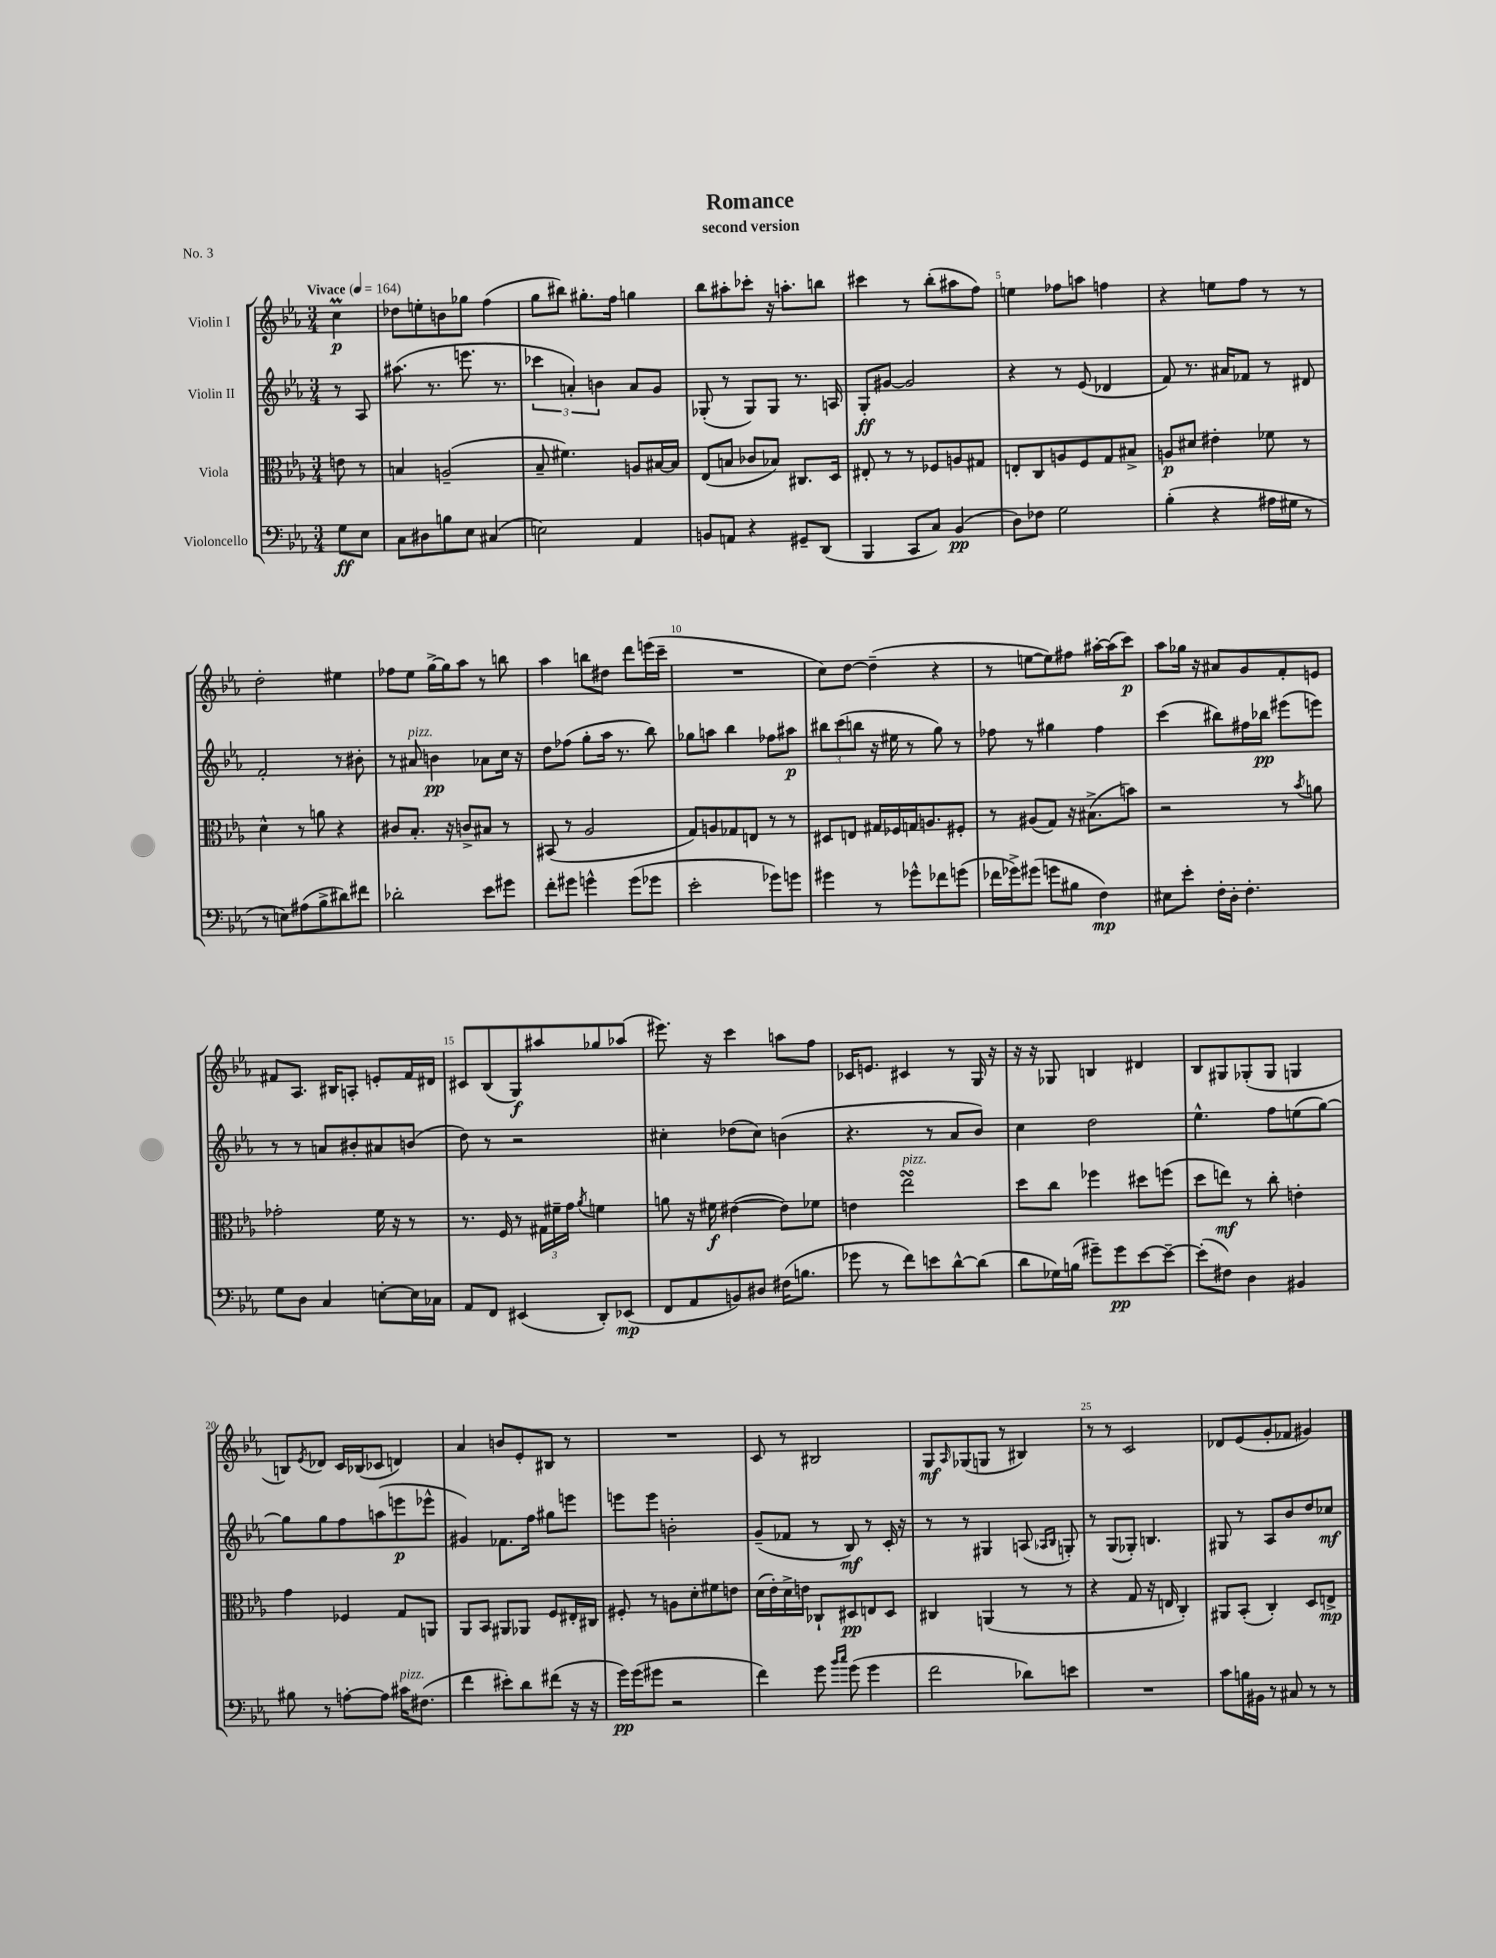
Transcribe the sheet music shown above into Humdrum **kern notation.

**kern	**kern	**kern	**kern
*staff4	*staff3	*staff2	*staff1
*clefF4	*clefC3	*clefG2	*clefG2
*k[b-e-a-]	*k[b-e-a-]	*k[b-e-a-]	*k[b-e-a-]
*M3/4	*M3/4	*M3/4	*M3/4
*MM164	*MM164	*MM164	*MM164
8G	8e	8r	4cc
8E-	8r	8A-	.
=	=	=	=
8C	4B	(8.aa#	8dd-
8D#	.	.	8ee'
.	.	8.r	.
8B	(2A~	.	8b
8E-	.	8.eee	8gg-
(4C#	.	.	(4ff
.	.	8.r	.
=	=	=	=
2E)	8B-~	6ccc-	8gg
.	4.f#)	.	8bb#)
.	.	6a')	.
.	.	.	8.gg#'
.	.	6b	.
.	.	.	16ff
4AA-	8A	8a	4gg
.	[16B#	8g	.
.	16B#]	.	.
=	=	=	=
8BB	(8E-	(8G-'	8bb-
8AA	8B	8r	8aa#'
4r	8c-	8G-)	8ccc-'
.	8B-)	8G-	16r
.	.	.	8.aa'
8GG#~	8.C#	8.r	.
(8DD	.	.	8bb
.	16D	16A	.
=	=	=	=
4BBB-	8E#'	8G'	4ccc#
.	8r	[8g#	.
8CC	8r	2g#]	8r
8C)	8F-	.	(8bb-'
(4BB-	8A	.	8aa#
.	8G#	.	8ff)
=	=	=	=
8D)	8E'	4r	4ee
8F-	8C	.	.
2G	8A	8r	8ff-
.	8F	(8e-	8aa
.	8G	4d-	4ff
.	8B#^	.	.
=	=	=	=
(4B-'	8A	8f)	4r
.	8d#	8.r	.
4r	4e#'	.	8ee
.	.	16a#	.
.	.	8f-	8ff
16A#	8f-	8r	8r
16G#	.	.	.
8r	8r	8d#	8r
=	=	=	=
8r	4d^^	2f'	2dd'
8E)	.	.	.
(8A#	8r	.	.
8B-^	8a	.	.
8d#)	4r	8r	4ee#
8f#	.	8b#'	.
=	=	=	=
2d-'	8c#	8r	8ff-
.	8.B-'	8a#	8ee-
.	.	4b	[16gg^
.	16r	.	16gg]
.	8c^	.	8aa-
8e-	8B#	8a-	8r
8g#	8r	16cc	8bb
.	.	16r	.
=	=	=	=
8f'	(8BB#	8dd	4aa-
8g#	8r	(8ff-	.
4g^^	2A-	8gg'	8bb
.	.	16aa-	8dd#
.	.	8.r	.
(8g	.	.	8ddd
8g-	.	8bb-)	(16eee
.	.	.	16ccc~
=	=	=	=
2e-'	8G)	8gg-	2.r
.	8A	8aa	.
.	8G-	4bb-	.
.	8E	.	.
8g-)	8r	8ff-	.
8g	8r	8aa#	.
=	=	=	=
4g#	8D#	12bb#	8cc)
.	.	(12ccc	.
.	8E	.	[8dd
.	.	12bb	.
8r	16G#	16r	(4dd~]
.	16F-	16ee#	.
8g-^^	16G	8r	.
.	8.A	.	.
8f-	.	8gg)	4r
(8g	8F#'	8r	.
=	=	=	=
16f-	8r	8ff-	8r
16g-^)	.	.	.
(8g#	(8A#	8r	[8ee
8g	8G)	4gg#	8ee])
8B#	16r	.	8ff#
.	(8.B#^	.	.
4F)	.	4ff-	[16aa#'
.	.	.	(16aa#]
.	8b)	.	8ccc)
=	=	=	=
8E#	2r	(4ccc	8aa-
8e-'	.	.	16gg-
.	.	.	16r
16F'	.	8bb#)	8a#
16D'	.	.	.
4.F'	.	16ff#	8g
.	.	16bb-	.
.	8r	(8eee#	8f'
.	8qb-	.	.
.	8a	8eee)	8e
=	=	=	=
8G	2g-'	8r	8f#
8D	.	8r	8.A-
4C	.	8a	.
.	.	.	16B#
.	.	8b#'	8A'
[8E'	16f	8a#	8e'
.	16r	.	.
16E]	8r	(8b	16f#
16C-	.	.	16d#
=	=	=	=
8AA-	8.r	8dd)	8c#
8FF	.	8r	(8B-
.	16F	.	.
(4EE#	8r	2r	8G)
.	24G#	.	8aa#
.	24f#~	.	.
.	24g	.	.
.	8qa-	.	.
8DD')	4f	.	8gg-
(8EE-	.	.	(8aa-
=	=	=	=
8FF	8a	4cc#'	8.eee#)
8AA-	16r	.	.
.	16f#	.	16r
8BB)	([4e#	(8dd-	4ccc
8D#	.	8cc#)	.
(16F#	8e#])	(4b	8aa
8.B	.	.	.
.	8f-	.	8ff
=	=	=	=
8g-	4e	4.r	16c-
.	.	.	8.e
8r	.	.	.
8f)	2ee-	.	4c#
8e	.	8r	.
[8d^^	.	8a-	8r
(8d]	.	8b-)	16G
.	.	.	16r
=	=	=	=
8d	8dd	4cc	16r
.	.	.	16r
16G-)	8cc	.	8G-
(16B	.	.	.
8g#~)	4ff-	2dd	4B
8g#	.	.	.
[8e-	8dd#	.	4d#
8e-~_	(8ff	.	.
=	=	=	=
(8e-']	8dd	4.ee-^^	8B-
8F#)	8ee)	.	8G#
4D	8r	.	(8G-'
.	8cc'	8ff	8G-
4BB#	4e'	(8ee	4G
.	.	[8gg)	.
=	=	=	=
8B#	4g	8gg]	8B)
.	.	.	8qe-
8r	.	8gg	8d-
[8A'	4F-	8ff	16c
.	.	.	(16B-
8A]	.	(8aa	8c-
16c#	8G	8eee	4d)
(8.F#	.	.	.
.	8AA	8eee-^^	.
=	=	=	=
4f	8AA-	4g#)	4a-
.	8BB-	.	.
8e#')	8AA#	8.f-	8b
8d	8AA-	.	8e-'
.	.	16ff	.
(8f#	8F	8gg#	8B#
16r	16E#'	8eee	8r
16r	16C#	.	.
=	=	=	=
16g)	8F#'	8eee	2.r
(16g	.	.	.
8g#	8r	8eee	.
2r	8A	2b'	.
.	8d'	.	.
.	8f#	.	.
.	8e	.	.
=	=	=	=
4f)	(16d	(8g~	8c
.	16e-')	.	.
.	16d^	8f-	8r
.	16e	.	.
8g	8C-`	8r	2B#
16qqb-	.	.	.
16qqcc	.	.	.
(8g	8D#	8B-)	.
4g	8E	8r	.
.	8D#	16c'	.
.	.	16r	.
=	=	=	=
2f	4C#	8r	8G
.	.	.	16qqA-
.	.	8r	(8G-
.	(4AA	4G#	8G
.	.	.	8r
8d-)	8r	(8A	4B#)
.	.	16qqA-	.
.	.	16qqB-	.
8e	8r	8G')	.
=	=	=	=
2.r	4r	8r	8r
.	.	(8G	8r
.	8G	8G-')	2c
.	16r	4.B	.
.	16E	.	.
.	4C')	.	.
=	=	=	=
8c	8AA#	8G#	8d-
16B	(8BB-'	8r	(8e-
16BB#	.	.	.
8r	4C')	8A-	8g'
8C#	.	8b-	8f-
8r	8D	8dd	4g#)
8r	8E^	8cc-	.
==	==	==	==
*-	*-	*-	*-
